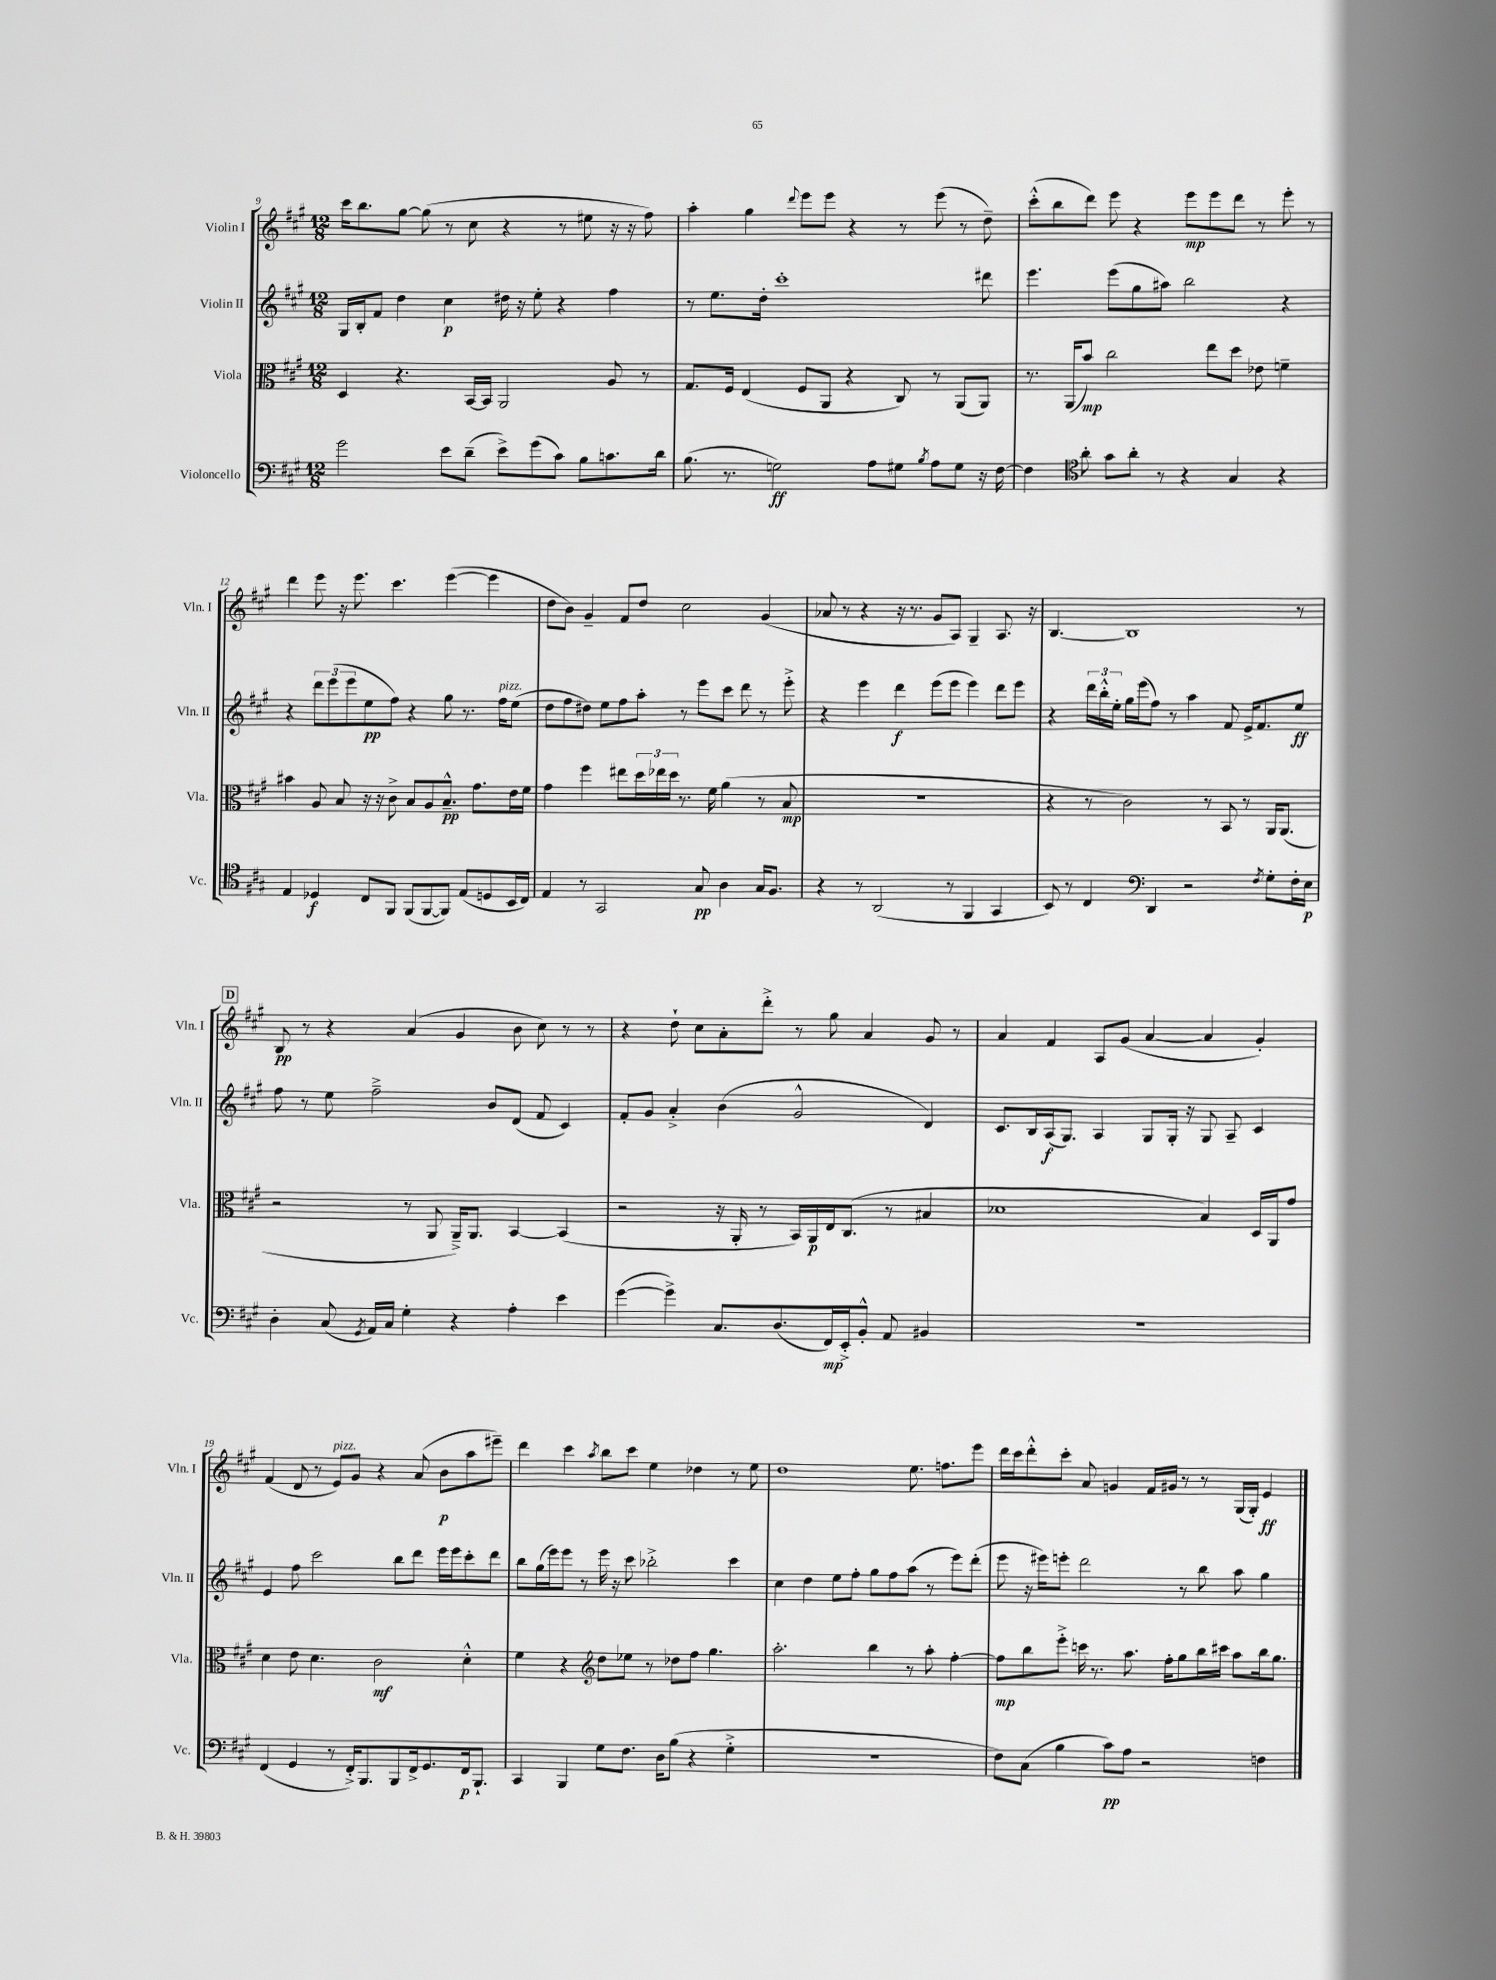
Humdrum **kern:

**kern	**kern	**kern	**kern
*staff4	*staff3	*staff2	*staff1
*clefF4	*clefC3	*clefG2	*clefG2
*k[f#c#g#]	*k[f#c#g#]	*k[f#c#g#]	*k[f#c#g#]
*M12/8	*M12/8	*M12/8	*M12/8
2g#\	4D/	16G#/LL	16ccc#\LK
.	.	16B'/J	8.bb\
.	.	8f#/J	.
.	4.r	4dd\	[8gg#\J
.	.	.	(8gg#\]
8e\L	.	4cc#\	8r
(8d~\J	[16BB/LL	.	8cc#\
.	16BB/]JJ	.	.
8e^\L)	2AA/	16dd#\	4r
.	.	16r	.
(8g#\	.	8ee'\	.
8c#\J)	.	4r	8r
8B\L	.	.	8ee#\
8.c\	8A/	4ff#\	16r
.	.	.	16r
.	8r	.	8ff#\)
16d\Jk	.	.	.
=	=	=	=
(8.B\	8.G#/L	8r	4aa'\
.	.	8.ee\L	.
8.r	16F#/Jk	.	.
.	(4E/	.	4gg#\
.	.	16dd'\Jk	.
2G\)	.	1ccc#'	.
.	.	.	8qqddd/
.	8F#/L	.	8eee\L
.	8AA/J	.	8eee\J
.	4r	.	4r
8A\L	.	.	.
8G#\J	8C#/)	.	8r
8qB/	.	.	.
8A\L	8r	.	(8eee\
8G#\J	(8AA/L	.	8r
16r	8AA/J)	8ddd#\	8dd~\)
[16F#\	.	.	.
=	=	=	=
4F#\]	8.r	4.eee\	(8ccc#'^^\L
.	.	.	8bb\
.	(16AA/LK	.	.
*clefC4	*	*	*
8a'\	8b/J)	.	8ddd\J)
8g#\L	2cc#\	(8eee\L	8eee\
8a'\J	.	8gg#\	4r
8r	.	8aa#\J)	.
4r	.	2bb\	8eee\L
.	8ee\L	.	8eee\
4G#/	8dd\J	.	8ddd\J
.	8e-\	.	8r
4r	4f~\	4r	8eee'\
.	.	.	8r
=	=	=	=
4E/	4b#\	4r	4ddd\
4D-/	8A/	12ddd\L	8eee\
.	.	(12eee\	.
.	8B/	.	16r
.	.	12eee\	.
.	.	.	8.eee\
8C#/L	16r	8ee\	.
.	16r	.	.
8FF#/J	8c#^\	8ff#\J)	4.ccc#\
(8FF#/L	8B/L	4r	.
[8FF#/	8A/	.	.
8FF#/]J)	8.B~^^/J	8gg#\	([4eee\
(8E/L	.	8.r	.
.	8.g#\L	.	.
8D/	.	.	4eee\]
.	.	16ff#\LK	.
16BB/L	16e\L	(8ee\J	.
16C#/JJ)	16f#\JJ	.	.
=	=	=	=
4E/	4g#\	8dd\L	8dd\L
.	.	8ff#\	8b\J)
8r	4ff#\	8dd#\J)	4g#~/
2GG#/	.	8ee\L	.
.	8ee#\L	8ff#\	8f#/L
.	24dd\L	8aa'\J	8dd/J
.	24ee-\	.	.
.	24dd\JJ	.	.
.	8.r	8r	2cc#\
8G#/	.	8eee\L	.
.	16f#\	.	.
4A\	(4a\	8ccc#\J	.
.	.	8ddd\	.
16G#/LK	8r	8r	(4g#/
8.F#/J	.	.	.
.	8B/	8eee'^\	.
=	=	=	=
4r	1.r	4r	8a-/
.	.	.	8r
8r	.	4eee\	4r
(2AA/	.	.	.
.	.	4ddd\	16r
.	.	.	8.r
.	.	(8eee\L	8g#/L
8r	.	8eee\J	8A/J)
4FF#/	.	4eee\)	4G#~/
4GG#/	.	8ddd\L	8.A/
.	.	8eee\J	.
.	.	.	16r
=	=	=	=
8BB/)	4r	4r	[4.B/
8r	.	.	.
4C#/	8r	24ddd\LL	.
.	.	24bb'^^\	.
.	.	24ee'\JJ	.
.	2c#\)	16gg#\LL	1B]
.	.	(16eee\J	.
*clefF4	*	*	*
4DD/	.	8ff#\J)	.
.	.	8r	.
2r	.	4aa\	.
.	8r	.	.
.	8BB/	8f#/	.
.	8r	16e^/LK	.
.	.	8.f#/	.
8qF#/	.	.	.
8G#'\L	16AA/LK	.	.
.	(8.AA/J	.	.
16F#'\L	.	8ee/J	8r
16E\JJ	.	.	.
=	=	=	=
4D'\	2r	8ff#\	8B/
.	.	8r	8r
(8C#/	.	8ee\	4r
8qGG#/	.	.	.
16AA/LL)	.	2ff#~^\	.
16C#/JJ	.	.	.
4G#'\	8r	.	(4a/
.	8AA/	.	.
4r	16AA~^/LK)	.	4g#/
.	8.AA/J	.	.
.	.	8b/L	.
4A'\	[4BB/	(8d/J	8b\
.	.	8f#/	8cc#\)
4e\	(4BB/]	4c#/)	8r
.	.	.	8r
=	=	=	=
([4g#\	2r	8f#'/L	4r
.	.	8g#/J	.
4g#^\])	.	4a'^/	8dd`\
.	.	.	8cc#\L
8.C#/L	16r	(4b\	8a'\
.	16AA'/	.	.
.	8r	.	8ddd'^\J
(8.D/	.	.	.
.	16BB/LL)	2g#^^/	8r
.	16AA/	.	.
16FF#/L)	16E/J	.	8gg#\
16EE'^/J	(8.C#/J	.	.
8BB'^^/J	.	.	4a/
8AA/	8r	.	.
4BB#/	4B#/	4d/)	8g#/
.	.	.	8r
=	=	=	=
1.r	1d-	8.c#/L	4a/
.	.	16B/L	.
.	.	(16A/J	4f#/
.	.	8.G#/J)	.
.	.	4A/	8A/L
.	.	.	(8g#/J
.	.	8G#/L	[4a/
.	.	16G#'/Jk	.
.	.	16r	.
.	4B/)	8G#/	4a/]
.	.	8A~/	.
.	16D/LL	4c#/	4g#'/)
.	16AA/J	.	.
.	8g#/J	.	.
=	=	=	=
(4FF#/	4d\	4e/	(4f#/
4GG#/	8e\	8ff#\	8d/
.	4.d\	2ccc#\	8r
8r	.	.	8e/L)
16FF#'^/LK)	.	.	8g#/J
8.BBB/	.	.	.
.	2c#\	.	4r
8BBB/	.	8bb\L	.
16FF#^/k	.	8ddd\J	(8a/
8.GG#/	.	.	.
.	.	16eee\LL	8b\L
.	.	16eee\J	.
16FF#/k	4d'^^\	8ccc#'\	8aa\
8.BBB`/J	.	.	.
.	.	8ddd\J	8eee#~\J)
=	=	=	=
4CC#/	4f#\	8bb\L	4ddd\
.	.	(16gg#\L	.
.	.	16eee\J)	.
4BBB/	4r	8eee\J	4ccc#\
.	.	8r	.
*	*clefG2	*	*
.	.	.	8qaa/
8G#\L	8dd\L	16eee\	8bb\L
.	.	16r	.
8.F#\J	8ee-\J	8ccc#\	8ccc#\J
.	8r	2bb-'^\	4ee\
16D\LK	.	.	.
(8B\J	8dd-\L	.	.
4r	8ff#\J	.	4dd-\
.	4.gg#\	.	.
4G#'^\	.	4ccc#\	8r
.	.	.	8ee\
=	=	=	=
1.r	2.aa'\	4cc#\	1dd
.	.	4dd\	.
.	.	8ee\L	.
.	.	8ff#'\J	.
.	4bb\	8gg#\L	.
.	.	8ff#\	.
.	8r	(8aa\J	8.ee\
.	8aa'\	8r	.
.	.	.	8.ff\L
.	[4ff#'\	8eee\L)	.
.	.	(8ddd'\J	8eee\J
=	=	=	=
8F#\L)	8ff#\]L	8eee\	16ddd\LL
.	.	.	16ccc#\J
(8C#\J	8bb\	16r	8ddd'^^\
.	.	16eee#\LK)	.
4B\	8eee'^\J	8eee'\J	8ccc#'\J
.	16ccc\	2ddd\	8a/
.	8.r	.	.
8c#\L)	.	.	4g/
8A\J	8.aa\	.	.
2r	.	.	16f#/LL
.	16ff#'\LK	.	16g#/JJ
.	8gg#\	8r	8r
.	16bb\L	8bb\	8r
.	16ccc#\JJ	.	.
.	8aa\L	8aa\	(16G#/LL
.	.	.	16G#'/JJ)
4F\	16bb\k	4gg#\	4e/
.	8.gg#\J	.	.
==	==	==	==
*-	*-	*-	*-
